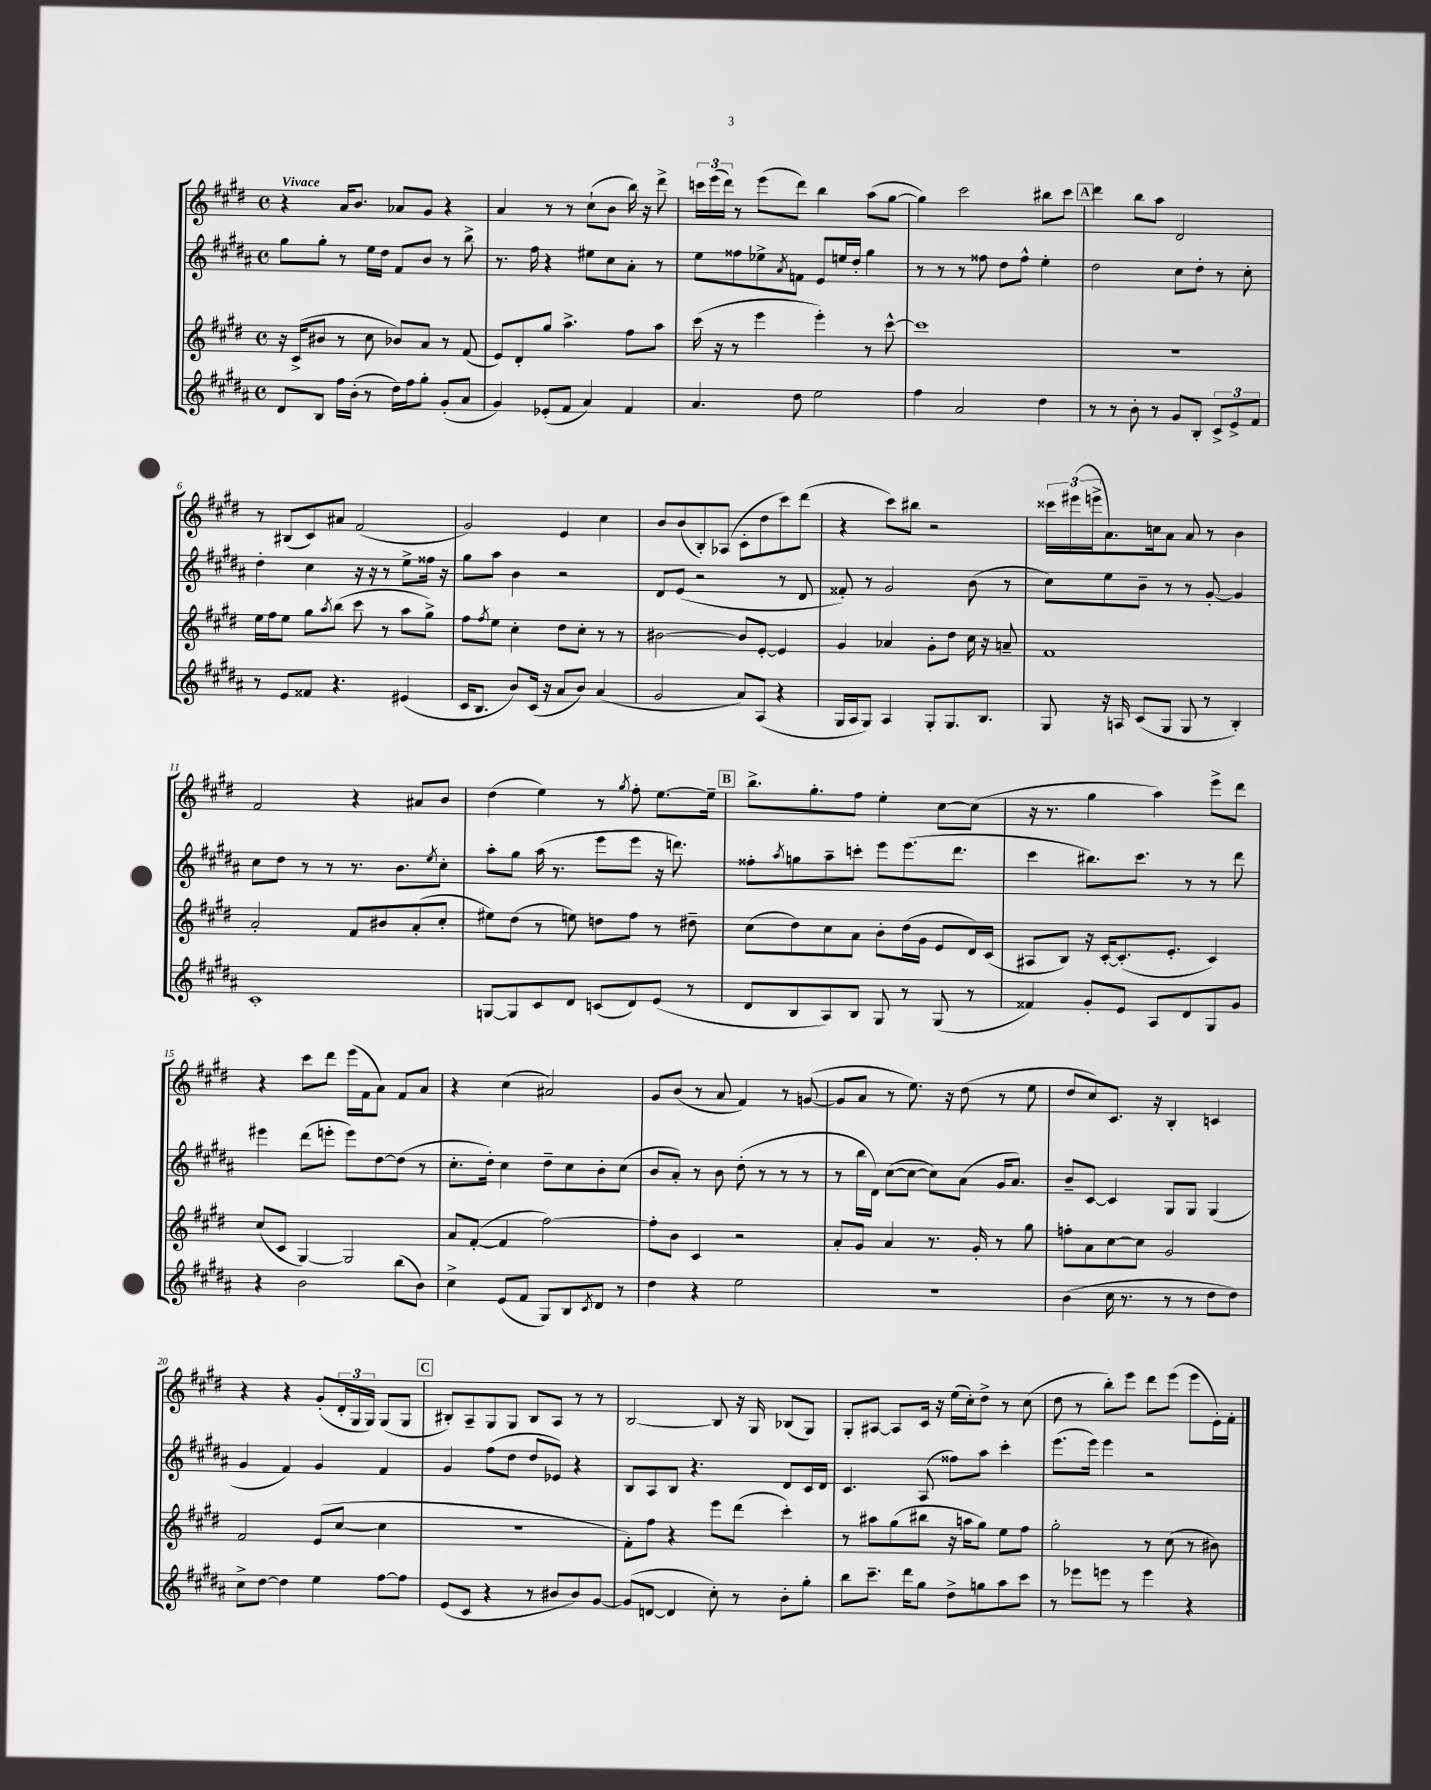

**kern	**kern	**kern	**kern
*part4	*part3	*part2	*part1
*staff4	*staff3	*staff2	*staff1
*clefG2	*clefG2	*clefG2	*clefG2
*k[f#c#g#d#a#]	*k[f#c#g#d#]	*k[f#c#g#d#a#]	*k[f#c#g#d#]
*M4/4	*M4/4	*M4/4	*M4/4
*met(c)	*met(c)	*met(c)	*met(c)
=1	=1	=1	=1
!	!	!	!LO:TX:a:B:t=Vivace
8d#/L	16r	8gg#\L	4r
.	(16c#^/KL	.	.
8B/J	8b#X/J	8gg#'\J	.
16ff#\LL	8r	8r	16a/KL
(16b'\JJ	.	.	8.b/J
8r	8cc#\	16ee\LL	.
.	.	16dd#\JJ	.
16dd#\LL)	8b-X/L)	8f#/L	8a-X/L
16ff#\J	.	.	.
8gg#'\J	8a/J	8b/J	8g#/J
(8g#'/L	8r	8r	4r
8a#/J	(8f#/	8bb^\	.
=2	=2	=2	=2
4g#/)	8e/L)	8.r	4a/
.	8d#'/	.	.
.	.	16ff#\	.
(8e-X'/L	8gg#/J	4r	8r
8f#/J	4.aa^\	.	8r
4a#/)	.	8ee#X\L	(8cc#`\L
.	.	8cc#\	8b\J
4f#/	8ff#\L	8a#'\J	16bb\)
.	.	.	16r
.	8aa\J	8r	8ddd#^\
=3	=3	=3	=3
4.a#/	(16ccc#\	8ee\L	24cccn\LL
.	.	.	(24eee\
.	16r	.	.
.	.	.	24ddd#\JJ)
.	8r	8ff##X\	8r
.	4eee\	8ee-X^\	(8eee\L
.	.	8qa#/	.
8dd#\	.	8fn\J	8ddd#\J)
2ee\	4eee'\)	8e/L	4bb\
.	.	16een/L	.
.	.	16dd#'/JJ	.
.	8r	4gg#\	(8aa\L
.	[8ccc#^^\	.	[8gg#\J
=4	=4	=4	=4
4ff#\	1ccc#]	8r	4gg#\])
.	.	8r	.
2a#/	.	8r	2ccc#\
.	.	8ff##X\	.
.	.	8dd#\L	.
.	.	8ff##^^\J	.
4dd#\	.	4ee'\	8bb#X\L
.	.	.	8ccc#\J
!!LO:REH:place=s1:t=A
=5	=5	=5	=5
8r	1r	2dd#\	4ddd#\
8r	.	.	.
8b'\	.	.	8bb\L
8r	.	.	8aa\J
8g#/L	.	8cc#\L	2d#/
8B'/J	.	8dd#'\J	.
12c#^/L	.	8r	.
12e^/	.	.	.
.	.	8cc#'\	.
12f#/J	.	.	.
!!LO:LB:g=z
=6	=6	=6	=6
8r	16ee\LL	4dd#'\	8r
.	16ff#\J	.	.
8e/L	8ee\J	.	(8B#X/L
8f##X/J	8gg#\L	4cc#\	8c#/)
.	8qaa/	.	.
4.r	(8bb\J	.	8a#X/J
.	8ccc#\	16r	(2f#/
.	.	16r	.
.	8r	8r	.
(4e#X/	8aa\L	8ee^\L	.
.	8gg#^\J)	16ff##X\Jk	.
.	.	16r	.
=7	=7	=7	=7
16c#/KL	8ff#\L	8gg#\L	2g#/)
8.B/J	.	.	.
.	8qff#/	.	.
.	8ee\J	8aa#\J	.
8b/L)	4cc#'\	4b\	.
(16c#/Jk	.	.	.
16r	.	.	.
8a#/L	8dd#\L	2r	4e/
8b/J)	8cc#'\J	.	.
(4a#/	8r	.	4cc#\
.	8r	.	.
=8	=8	=8	=8
2g#/	[2b#X\	8d#/L	8b/L
.	.	(8e/J	(8b/
.	.	2r	8B'/)
.	.	.	(8A-X/J
8a#/L)	8b#/L]	.	8c#'\L
(8A#/J	[8e'/J	.	8dd#\
4r	4e/]	8r	8ccc#\)
.	.	8d#/	(8ddd#\J
=9	=9	=9	=9
16G#/LL	4g#/	8f##X'/)	4r
16A#/J	.	.	.
8G#/J)	.	8r	.
4A#/	4a-X/	2g#/	8ccc#\L)
.	.	.	8bb#X\J
8G#'/L	8g#'\L	.	2r
8.G#/	8dd#\J	.	.
.	16cc#\	(8b\	.
8.B/J	16r	.	.
.	8an~/	8r	.
=10	=10	=10	=10
8G#/	1f#	8cc#\L)	24ccc##X\LL
.	.	.	(24eee#X\
.	.	.	24eeen^\J
16r	.	8ee\	8.a\)
16An/	.	.	.
(8c#/L	.	8b~\J	.
.	.	.	16ccn\k
8G#/J	.	8r	8a\J
8G#/	.	8r	8a/
8r	.	[8g#'/	8r
4B'/)	.	4g#/]	4b\
!!LO:LB:g=z
=11	=11	=11	=11
1c#'	2a'/	8cc#\L	2f#/
.	.	8dd#\J	.
.	.	8r	.
.	.	8r	.
.	8f#/L	8.r	4r
.	8b#X/	.	.
.	.	8.b\L	.
.	(8a'/	.	8a#X/L
.	.	8qee/	.
.	8cc#'/J	8cc#'\J	8b/J
=12	=12	=12	=12
[8Gn/L	8ee#X\L)	8aa#'\L	(4dd#\
8G/]	(8dd#\J	8gg#\J	.
8c#/	8r	(16aa#\	4ee\)
.	.	8.r	.
8d#/J	8een\)	.	.
(8cn/L	8ddn\L	8eee\L	8r
.	.	.	8qgg#/
8d#/)	8ff#\J	8eee\J	8ff#'\
(8e/J	8r	16r	[8.ee\L
.	.	8.dddn\)	.
8r	8dd#X~\	.	.
.	.	.	16ee~\Jk]
!!LO:REH:place=s1:t=B
=13	=13	=13	=13
8d#/L	(8cc#\L	8ff##X'\L	8.bb^\L
.	.	8qaa#/	.
8B/	8dd#\)	8ggn\	.
.	.	.	8.gg#'\
8A#/)	8cc#\	8aa#~\	.
8B/J	8a\J	8cccn'\J	8ff#\J
8G#/	8b'\L	8eee\L	4ee'\
8r	(16dd#\L	(8.eee\	.
.	16g#\JJ	.	.
(8G#/	8e/L	.	[8cc#\L
.	.	8.ddd#\J	.
8r	16d#/L)	.	(8cc#\J]
.	(16c#/JJ	.	.
=14	=14	=14	=14
4f##X/)	8A#X/L	4ccc#\	16r
.	.	.	8.r
.	8B/J)	.	.
8g#'/L	16r	8.bb#X\L)	4gg#\
.	[16c#'/KL	.	.
8e/J	(8.c#'/]	.	.
.	.	8.ccc#\J	.
8A#/L	.	.	4aa\)
.	8.e'/J	.	.
8d#/	.	8r	.
8G#/	4c#/)	8r	8eee^\L
8g#/J	.	8ddd#\	8ddd#\J
!!LO:LB:g=z
=15	=15	=15	=15
4r	(8cc#/L	4eee#X\	4r
.	8c#/J	.	.
2b\	[4G#/)	(8ddd#\L	8ccc#\L
.	.	8eeen'\J	8ddd#\J
.	2G#/]	8eee\L)	(16eee\LL
.	.	.	16f#\J
.	.	[8dd#\	8a\J)
(8bb\L	.	(8dd#\J]	8f#/L
8b\J)	.	8r	8a/J
=16	=16	=16	=16
4cc#^\	8a/L	8.cc#'\L	4r
.	([8f#'/J	.	.
.	.	16dd#'\Jk)	.
(8e/L	4f#/]	4cc#\	(4cc#\
8f#/J	.	.	.
8G#/L)	[2ff#\)	8dd#~\L	2a#X/)
8B/	.	8cc#\	.
8qc#/	.	.	.
8d#/J	.	8b'\	.
8r	.	(8cc#\J	.
=17	=17	=17	=17
4dd#\	8ff#'\L]	8b/L	8g#/L
.	8b\J	8a#'/J)	(8b/J
4r	4c#/	8r	8r
.	.	8b\	8a/
2ee\	2r	(8dd#'\	4f#/)
.	.	8r	.
.	.	8r	8r
.	.	8r	([8gn/
=18	=18	=18	=18
1r	8a'/L	8r	8g/L]
.	8g#/J	16bb\LL	8a/J
.	.	16d#\JJ)	.
.	4a/	([8cc#\L	8r
.	.	8cc#\J_	8.ee\)
.	8.r	8cc#\L])	.
.	.	.	16r
.	.	(8a#\J	(8dd#\
.	16g#'/	.	.
.	8r	16g#/KL	8r
.	.	8.a#/J)	.
.	8gg#\	.	8ee\
=19	=19	=19	=19
(4b\	8ffn'\L	8b~/L	8dd#/L
.	8a\	[8c#/J	8cc#/)
16cc#\	[8cc#\	4c#/]	8.c#/J
8.r	.	.	.
.	8cc#\J]	.	.
.	.	.	16r
8r	2g#/	8G#/L	4B'/
8r	.	8G#/J	.
8dd#\L	.	(4G#/	4cn/
8dd#\J)	.	.	.
!!LO:LB:g=z
=20	=20	=20	=20
8cc#^\L	2f#/	4g#/	4r
[8dd#\J	.	.	.
4dd#\]	.	4f#/)	4r
4ee\	(8e/L	4g#/	(8g#'/L
.	[8cc#/J	.	24d#'/L
.	.	.	24G#/
.	.	.	24G#/JJ)
[8ff#\L	4cc#\]	4f#/	(8G#/L
8ff#\J]	.	.	8G#/J
!!LO:REH:place=s1:t=C
=21	=21	=21	=21
(8e/L	1r	4g#/	8B#X'/L)
8c#/J	.	.	8A~/
4r	.	(8ff#\L	8G#/
.	.	8dd#\J	8G#/J
8r	.	8dd#/L	8B#/L
8b#X/L	.	8e-X/J)	8A/J
8b#/)	.	4r	8r
[8g#/J	.	.	8r
=22	=22	=22	=22
(8g#/L]	8f#'\L)	8B/L	[2B/
[8dn/J	8ff#\J	8A#/	.
4d/]	4r	8B/J	.
.	.	4.r	.
8cc#'\)	8eee\L	.	8B/]
8r	(8ddd#\J	.	16r
.	.	.	16G#/
8b'\L	4ccc#'\)	8d#/L	(8B-X/L
8gg#'\J	.	16c#/L	8G#/J)
.	.	16d#/JJ	.
=23	=23	=23	=23
8bb\L	8r	4.c#/	8G#'/L
8.ccc#~\J	8aa#X\L	.	[8A#X/J
.	(8gg#\	.	8A#/L]
16ddd#\KL	.	.	.
8gg#\J	8bb#X\J	(8A#/	16c#/Jk
.	.	.	16r
8dd#^\L	16r	8ff##X\L)	(16ee\LL
.	16aan\KL	.	16cc#'\J)
8ggn\	8gg#\J)	8aa#\J	8dd#^\J
8aa#\	8ee\L	4ccc#'\	8r
8ccc#\J	8ff#\J	.	(8cc#\
=24	=24	=24	=24
8r	2gg#'\	(8.eee\L	8dd#\
8eee-X\L	.	.	8r
.	.	16eee\Jk)	.
8eeen\J	.	4eee\	8bb'\L)
8r	.	.	8eee\J
4eee\	8r	2r	8ddd#\L
.	(8cc#\	.	(8eee\J
4r	8r	.	8eee\L
.	8b#X\)	.	16e'\L)
.	.	.	16f#'\JJ
==	==	==	==
*-	*-	*-	*-
